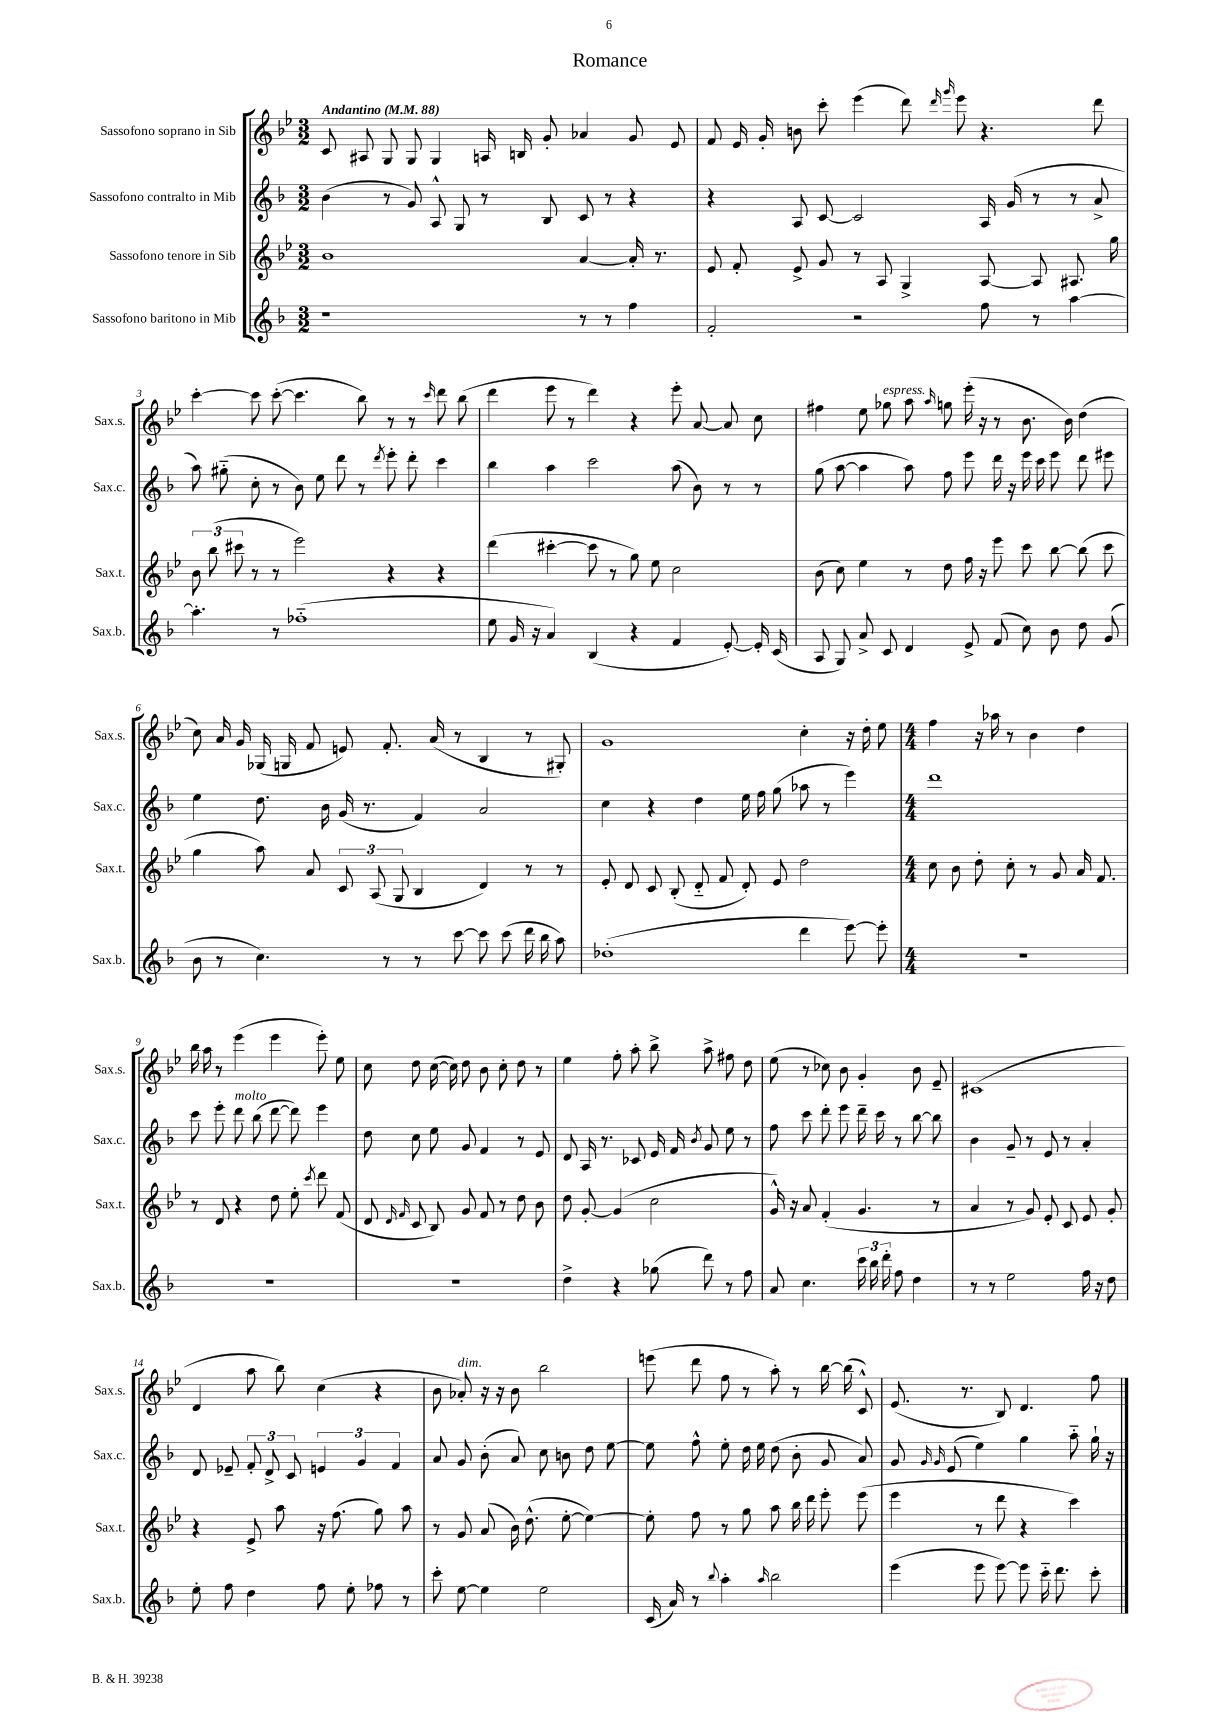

**kern	**kern	**kern	**kern
*staff4	*staff3	*staff2	*staff1
*clefG2	*clefG2	*clefG2	*clefG2
*k[b-]	*k[b-e-]	*k[b-]	*k[b-e-]
*M3/2	*M3/2	*M3/2	*M3/2
*MM88	*MM88	*MM88	*MM88
1r	1b-	(4b-	8c
.	.	.	8A#
.	.	8r	8G
.	.	8g)	8G
.	.	8A^^	4G
.	.	8G	.
.	.	8r	16A
.	.	.	16B
.	.	8B-	8g'
8r	[4a	8c	4a-
8r	.	8r	.
4ff	16a']	4r	8g
.	8.r	.	.
.	.	.	8e-
=	=	=	=
2f'	8e-	4r	8f
.	8f'	.	16e-
.	.	.	16g'
.	8e-^	8A	8b
.	8g	[8c	8ccc'
2r	8r	2c]	(4eee-
.	8A	.	.
.	4G^	.	8ddd)
.	.	.	16qqddd
.	.	.	16qqggg
.	.	.	8eee-
8ff	[8A	16A	4.r
.	.	(16g	.
8r	8A]	8r	.
[4aa	8.A#	8r	.
.	.	8a^	8ddd
.	16gg	.	.
=	=	=	=
4.aa']	12b-	8aa)	[4ccc'
.	(12bb-	.	.
.	.	(8gg#'~	.
.	12ccc#	.	.
.	8r	8cc'	8ccc]
8r	8r	8r	([8ccc'
(1ff-'~	2eee-)	8b-)	4.ccc]
.	.	8ee	.
.	.	8ddd	.
.	.	8r	8bb-)
.	.	8qddd	.
.	4r	8eee'	8r
.	.	8ddd'	8r
.	.	.	16qqccc
.	4r	4ccc	8ddd
.	.	.	(8bb-
=	=	=	=
8ee	(4ddd	4bb-	4ddd
16g	.	.	.
16r	.	.	.
4a)	[4ccc#'	4aa	8eee-
.	.	.	8r
(4B-	8ccc#]	2ccc	4ddd)
.	8r	.	.
4r	8gg)	.	4r
.	8ee-	.	.
4f	2cc	(8aa	8eee-'
.	.	8b-)	[8a
[8e')	.	8r	8a]
16e']	.	8r	8cc
(16c	.	.	.
=	=	=	=
8A	(8b-	(8gg	4ff#
8G)	8cc)	[8aa	.
8a^	4ee-	4aa]	8ee-
8c	.	.	8gg-
4d	8r	8aa)	8aa
.	.	.	16qqaa
.	8dd	8ff	8gg
8e^	16ff	8eee	(16eee-'
.	16r	.	16r
(8f	8eee-	16ddd	8r
.	.	16r	.
8cc)	8ccc	16eee	8.b-
.	.	16ccc	.
8b-	[8bb-	8eee	.
.	.	.	16b-)
8dd	(8bb-]	8ddd	(4dd
(8g	8ccc	8eee#	.
=	=	=	=
8b-	4gg	4ee	8cc)
8r	.	.	16a
.	.	.	16g
4.cc)	8aa)	8.dd	(16G-
.	.	.	16G
.	8a	.	8f
.	.	16b-	.
.	12c	(16g	8e)
.	.	8.r	.
.	(12A	.	.
8r	.	.	8.f'
.	12G	.	.
8r	4B-	4f)	.
.	.	.	(16a
[8ccc	.	.	8r
8ccc]	4d)	2a	4B-
(8ccc	.	.	.
16ddd	8r	.	8r
16bb-	.	.	.
8aa)	8r	.	8G#')
=	=	=	=
(1dd-'	8e-'	4cc	1g
.	8d	.	.
.	8c	4r	.
.	(8B-'	.	.
.	8d'~	4dd	.
.	8f	.	.
.	8d')	16ee	.
.	.	16ff	.
.	8e-	(8gg	.
4ddd	2dd	8aa-	4cc'
.	.	8r	.
[8eee)	.	4eee)	16r
.	.	.	16dd'
8eee']	.	.	8ee-
=	=	=	=
*M4/4	*M4/4	*M4/4	*M4/4
1r	8cc	1ddd	4ff
.	8b-	.	.
.	8dd'	.	16r
.	.	.	16aa-
.	8cc'	.	8r
.	8r	.	4b-
.	8g	.	.
.	16a	.	4dd
.	8.f	.	.
=	=	=	=
1r	8r	8ccc	16bb-
.	.	.	16aa
.	8d	8eee'	8r
.	4r	8ddd	(4eee-
.	.	(8bb-	.
.	8dd	[8ddd	4eee-
.	8ee-'	8ddd])	.
.	8qccc	.	.
.	8ddd	4eee	8eee-')
.	(8f	.	8ee-
=	=	=	=
1r	8d	8dd	8cc
.	16qqd	.	.
.	16qqf	.	.
.	8c	8cc	8dd
.	8B-)	8ee	([16cc
.	.	.	16cc])
.	8g	8g	8dd
.	8f	4f	8b-
.	8r	.	8cc'
.	8dd	8r	8dd
.	8b-	8e	8r
=	=	=	=
4dd^	8dd	8d	4ee-
.	[8g'	16A	.
.	.	8.r	.
4r	(4g]	.	8ff'
.	.	8c-	8aa'
(8gg-	2cc	16e	8bb-^
.	.	16f	.
.	.	8qb-	.
8ddd)	.	8g	8aa^
8r	.	8ee	8ff#
8ff	.	8r	8dd
=	=	=	=
8a	16g^^)	8ff	(8ee-
.	16r	.	.
4.cc	8a	8ccc	8r
.	(4f'	8ddd'	8cc-)
.	.	8eee	8b-
24ccc	4.g	16ddd~	4g'
24bb-	.	.	.
.	.	16ccc	.
24ddd'	.	.	.
8ff	.	8r	.
4dd	.	[8bb-	8b-
.	8r	8bb-]	8e-~
=	=	=	=
8r	4a	4b-	(1c#
8r	.	.	.
2ee	8r	8g~	.
.	8g)	8r	.
.	8e-'	8e	.
.	8c	8r	.
16ff	8e-	4a'	.
16r	.	.	.
8dd	8g'	.	.
=	=	=	=
8ee'	4r	8d	4d
8ff	.	8e-~	.
4dd	8e-^	12f'	8aa
.	.	12d^	.
.	8aa	.	8bb-)
.	.	12c	.
8ff	16r	6e	(4cc
.	(8.ff	.	.
8ee'	.	.	.
.	.	6g	.
8ff-	8gg)	.	4r
.	.	6f	.
8r	8aa	.	.
=	=	=	=
8ccc'	8r	8a	8b-
[8ee	8g	8g	8a-')
4ee]	(8a	(8b-'	16r
.	.	.	16r
.	16b-)	8a)	8b-
.	(8.dd^^	.	.
2ee	.	8cc	2bb-
.	[8ee-'	8b	.
.	4ee-_)	8dd	.
.	.	[8ee	.
=	=	=	=
(16c	8ee-']	8ee]	(8eee
16a)	.	.	.
8r	8ff	8ff^^	8ddd
8qqbb-	.	.	.
4aa'	8r	8ee'	8ff
.	8gg	16dd	8r
.	.	16ee	.
16qqaa	.	.	.
2bb-	8aa	(8dd	8aa')
.	16bb-	8b-'	8r
.	16ddd	.	.
.	8eee-'	8g	[16bb-
.	.	.	(16bb-]
.	(8eee-	8a)	8c^^)
=	=	=	=
(4eee	4eee-	8g	(8.e-
.	.	16qqg	.
.	.	16qqg	.
.	.	(8e	.
.	.	.	8.r
8eee	8r	4ee)	.
[8eee)	8ddd	.	8B-)
8eee]	4r	4gg	4.d
16ccc'~	.	.	.
8.ddd	.	.	.
.	4ccc)	8aa'~	.
8ccc'	.	16gg`	8ff
.	.	16r	.
==	==	==	==
*-	*-	*-	*-
